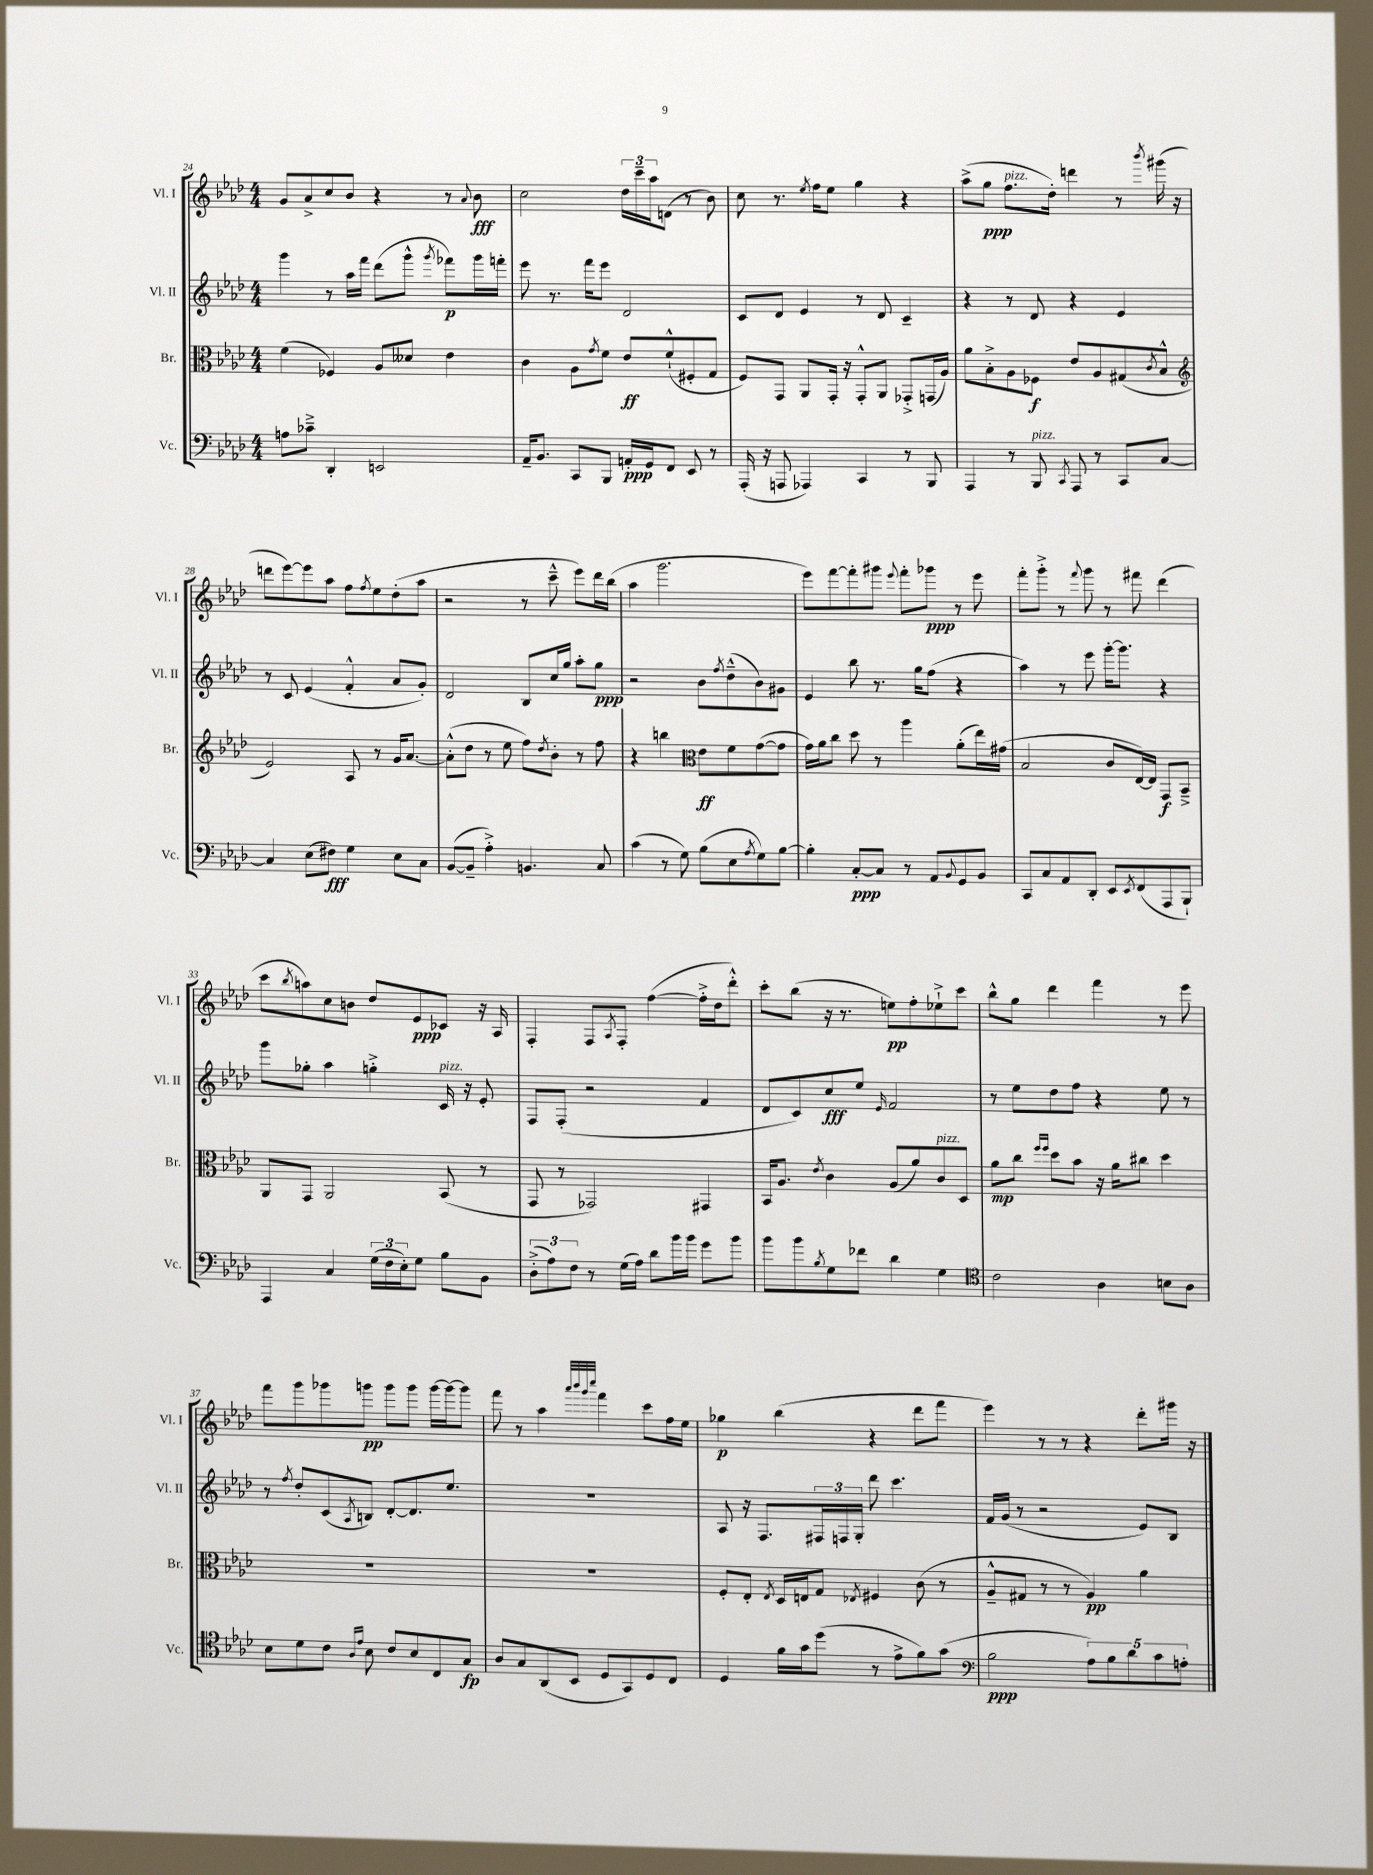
<<
\new StaffGroup <<
\new Staff = "s0" \with { instrumentName = "Vl. I" shortInstrumentName = "Vl. I" } {
    \clef treble \key aes \major \numericTimeSignature \time 4/4
    g'8 aes'8-> c''8 bes'8 r4 r8 \appoggiatura { aes'8 } bes'8\fff |
    c''2 \tuplet 3/2 { des''16 c'''16-- aes''16 } d'8( r8 bes'8) |
    c''8 r8. \acciaccatura { ees''8 } f''16 ees''8 g''4 r4 |
    aes''8->( g''8\ppp f''8.^\markup { \italic "pizz." } des''16-.) d'''4 r8 \acciaccatura { bes'''8 } gis'''16( r16 |
    d'''8 ees'''8~) ees'''8 aes''8 f''8 \acciaccatura { f''8 } ees''8 des''8-.( aes''8 |
    r2 r8 c'''8---^ ees'''8) des'''16 bes''16( |
    aes''4 g'''2. |
    ees'''8) f'''8~ f'''8-. gis'''8 \appoggiatura { ees'''8 } f'''8-. ges'''8\ppp r8 ees'''8 |
    f'''8-. g'''8-.-> r8 \appoggiatura { f'''8 } g'''8 r8 fis'''8 des'''4( |
    c'''8 \acciaccatura { bes''8 } a''8) c''8 b'8 des''8 ees'8\ppp ces'8 r16 aes16 |
    f4-. f8 \acciaccatura { aes8 } f8-. f''4~( f''16-.-> des''16 des'''8-.-^) |
    c'''8-. bes''8( r16 r8. e''8\pp) f''8-. ees''8-!-> c'''8 |
    bes''8-^ g''8 des'''4 f'''4 r8 ees'''8 |
    f'''8 g'''8 ges'''8 g'''8\pp g'''8 g'''8 g'''16~ g'''16~ g'''8 |
    f'''8 r8 aes''4 \grace { aes'''32 bes'''32 g'''32 c''''32 } f'''4 c'''8 f''16 ees''16 |
    ges''4\p bes''4( r4 des'''8 f'''8 |
    ees'''4) r8 r8 r4 des'''8-. gis'''16 r16 \bar "|." |
}
\new Staff = "s1" \with { instrumentName = "Vl. II" shortInstrumentName = "Vl. II" } {
    \clef treble \key aes \major \numericTimeSignature \time 4/4
    g'''4 r8 aes''16 f'''16 des'''8( g'''8-^ \acciaccatura { g'''8 } fes'''8\p) g'''16 f'''16-. |
    ees'''8 r8. f'''16 ees'''8 des'2 |
    c'8 des'8 ees'4 r8 des'8 c'4-- |
    r4 r8 des'8 r4 ees'4 |
    r8 c'8 ees'4( f'4-.-^ aes'8 g'8-.) |
    des'2 bes8 c''16 g''16 aes''8-. g''8\ppp |
    r2 bes'8 \acciaccatura { f''8 } des''8---^( bes'8) gis'8 |
    ees'4 bes''8 r8. g''16 f''8( r4 |
    aes''4) r8 ees'''8 g'''16~-. g'''8. r4 |
    g'''8 ges''8-. aes''4 g''4-.-> c'16^\markup { \italic "pizz." } r16 ees'8-. |
    f8 f8-.( r2 f'4 |
    des'8 c'8) c''8\fff ees''8 \grace { ees'16 } f'2 |
    r8 ees''8 des''8 f''8 r4 ees''8 r8 |
    r8 \acciaccatura { f''8 } des''8-. c'8( \acciaccatura { aes8 } b8) des'8~-. des'8. ees''8. |
    R1 |
    aes8 r16 f8. \tuplet 3/2 { fis16 f16 g16-. } des'''8 c'''4. |
    f'16 g'16( r8 r2 ees'8) bes8 \bar "|." |
}
\new Staff = "s2" \with { instrumentName = "Br." shortInstrumentName = "Br." } {
    \clef alto \key aes \major \numericTimeSignature \time 4/4
    f'4( fes4) aes8 deses'8 ees'4 |
    c'4 aes8 \acciaccatura { g'8 } f'8 ees'8\ff f'8-!-^( fis8-. g8 |
    f8) g,8 aes,8 g,16-. r16 g,8-.-^ aes,8 ges,8-.-> g,16( aes16) |
    aes'8 bes8-.-> aes8 fes8\f ees'8 aes8 gis8( \acciaccatura { c'8 } bes8-^ |
    \clef treble ees'2) aes8 r8 g'16 aes'8.~ |
    aes'8-.-^( des''8 r8 ees''8 f''8) \acciaccatura { des''8 } bes'8-. r8 f''8 |
    r4 b''4 \clef alto ees'8\ff f'8 g'8~( g'8 |
    g'16) aes'16 c''8 des''8 r8 aes''4 aes'8-.( ees''16) gis'16( |
    bes2 c'8 ees16~) ees16 g,8\f bes,8---> |
    aes,8 g,8 aes,2 bes,8( r8 |
    g,8 r8 ges,2) gis,4 |
    bes,16 aes8. \acciaccatura { ees'8 } c'4 aes8( aes'8) c'8^\markup { \italic "pizz." } des8 |
    aes'8\mp c''8 \grace { f''16 f''16 } des''8 bes'8 r16 aes'16 cis''8 des''4 |
    R1 |
    R1 |
    f8-. ees8-. \acciaccatura { ees8 } des16 e16 g8 \acciaccatura { ees8 } fis4 c'8( r8 |
    aes8---^ gis8 r8 r8 aes4\pp) aes'4 \bar "|." |
}
\new Staff = "s3" \with { instrumentName = "Vc." shortInstrumentName = "Vc." } {
    \clef bass \key aes \major \numericTimeSignature \time 4/4
    a8 ces'8---> des,4-. e,2 |
    aes,16-- bes,8. c,8 bes,,8 a,16-.\ppp g,16 f,8 ees,8 r8 |
    aes,,16-.( r16 a,,8 aes,,4) c,4 r8 bes,,8 |
    aes,,4 r8 bes,,8^\markup { \italic "pizz." } \acciaccatura { c,8 } aes,,8 r8 c,8 c8~ |
    c4 ees8( fis8\fff) g4 ees8 c8 |
    bes,8~( bes,8-- aes4-.->) b,4. c8 |
    c'4( r8 g8) bes8( ees8 \acciaccatura { aes8 } g8) bes8~ |
    bes4-. c8~-.\ppp c8 r8 aes,8 \appoggiatura { bes,8 } g,8 bes,8 |
    c,8 c8 aes,8 des,8-. ees,8 \acciaccatura { ees,8 } f,8( aes,,8 bes,,8-!) |
    aes,,4 c4 \tuplet 3/2 { g16( f16 ees16-.) } g8 bes8 bes,8 |
    \tuplet 3/2 { des8-.->( aes8) f8 } r8 g16( aes16) des'8 bes'16 bes'16 g'8 bes'8 |
    bes'8 bes'8 \acciaccatura { bes8 } g8 fes'8 des'4 g4 |
    \clef tenor c'2 aes4 b8 aes8 |
    bes8 des'8 c'8 \grace { aes16 ees'16 } bes8 c'8 bes8 c8 g8\fp |
    aes8 g8 aes,8( bes,8 des8 g,8) des8 c8 |
    des4 f'16 g'16 des''8( r8 ees'8-> f'8) g'8( |
    \clef bass bes2\ppp \tuplet 5/4 { aes8) bes8 des'8 c'8 a8-. } \bar "|." |
}
>>
>>
\layout { \context { \Score currentBarNumber = #24 } }
